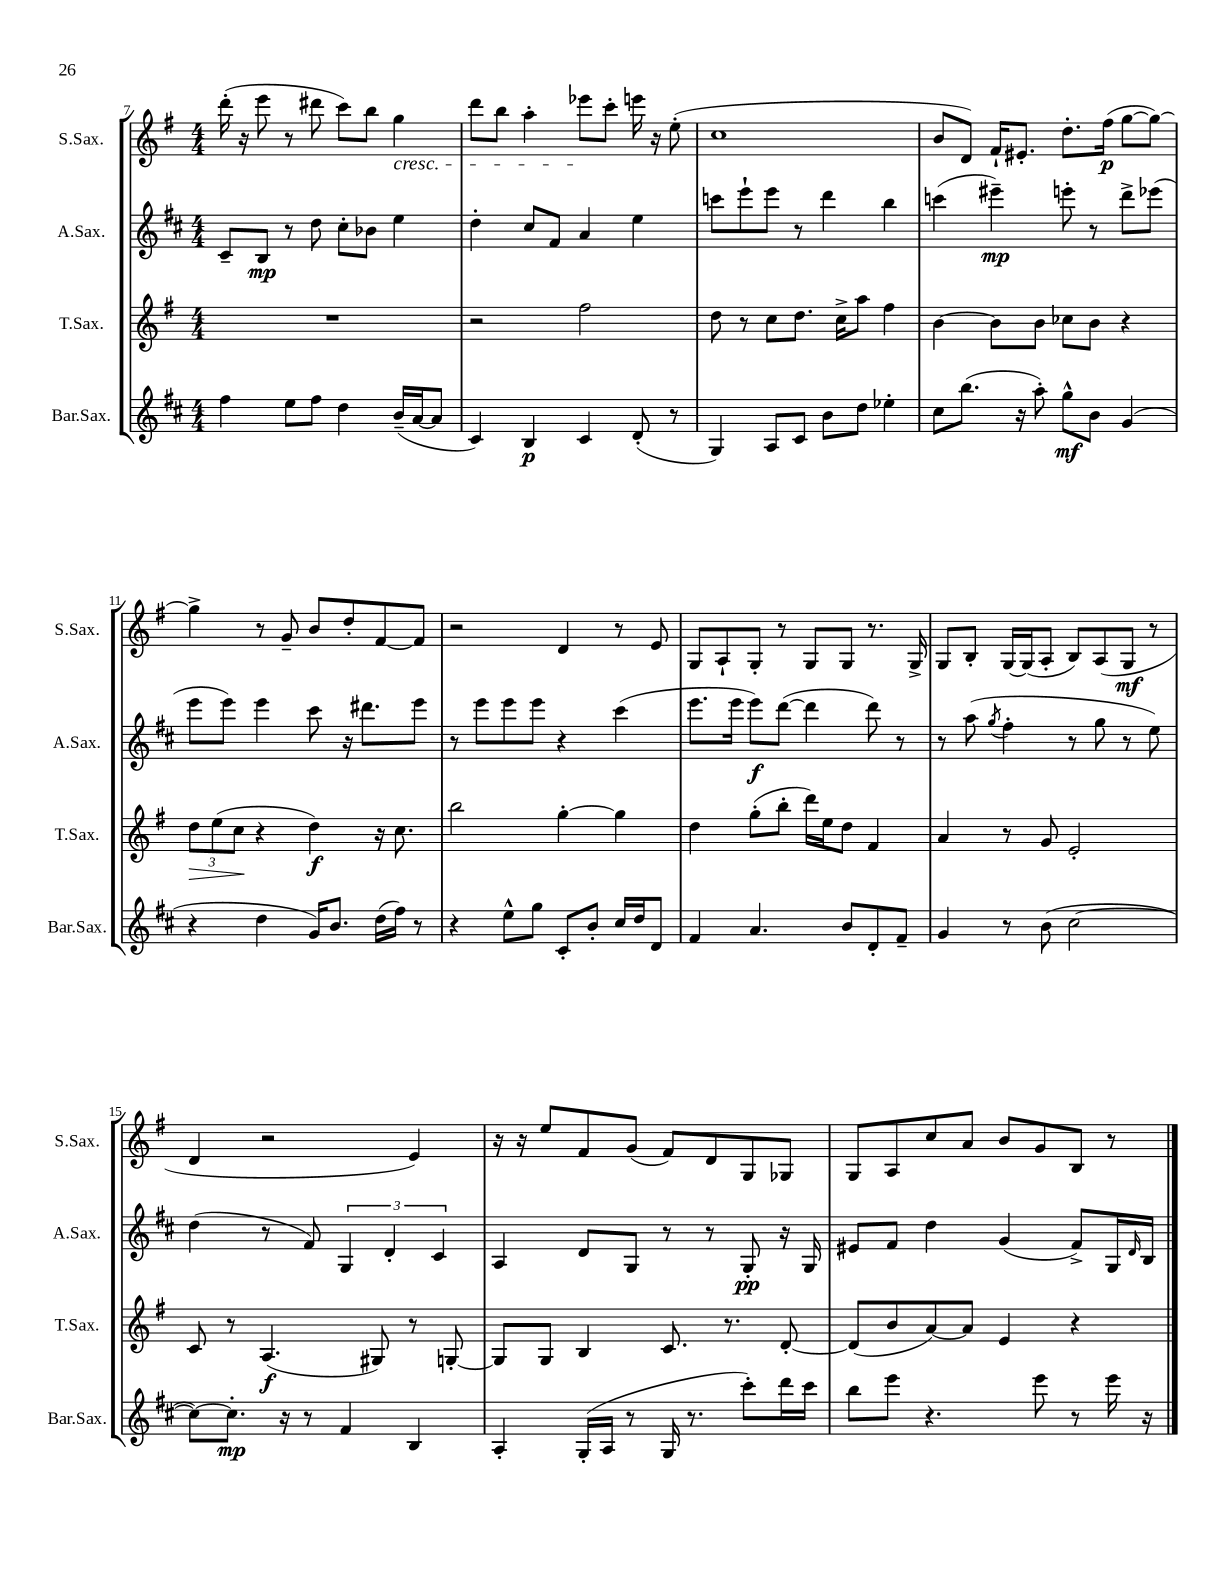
<<
\new StaffGroup <<
\new Staff = "s0" \with { instrumentName = "S.Sax." shortInstrumentName = "S.Sax." } {
    \clef treble \key g \major \numericTimeSignature \time 4/4
    d'''16-.( r16 e'''8 r8 dis'''8 c'''8) b''8 g''4\cresc |
    d'''8 b''8 a''4-. ees'''8\! c'''8-. e'''16 r16 e''8-.( |
    c''1 |
    b'8 d'8) fis'16-! eis'8.-. d''8.-. fis''16\p( g''8~ g''8~) |
    g''4-> r8 g'8-- b'8 d''8-. fis'8~ fis'8 |
    r2 d'4 r8 e'8 |
    g8 a8-! g8-. r8 g8 g8 r8. g16-> |
    g8 b8-. g16~ g16( a8-. b8) a8( g8\mf r8 |
    d'4 r2 e'4) |
    r16 r16 e''8 fis'8 g'8( fis'8) d'8 g8 ges8 |
    g8 a8 c''8 a'8 b'8 g'8 b8 r8 \bar "|." |
}
\new Staff = "s1" \with { instrumentName = "A.Sax." shortInstrumentName = "A.Sax." } {
    \clef treble \key d \major \numericTimeSignature \time 4/4
    cis'8-- b8\mp r8 d''8 cis''8-. bes'8 e''4 |
    d''4-. cis''8 fis'8 a'4 e''4 |
    c'''8 e'''8-! e'''8 r8 d'''4 b''4 |
    c'''4( eis'''4--\mp) e'''8-. r8 d'''8-> ees'''8( |
    e'''8 e'''8) e'''4 cis'''8 r16 dis'''8. e'''8 |
    r8 e'''8 e'''8 e'''8 r4 cis'''4( |
    e'''8. e'''16 e'''8\f) d'''8~( d'''4 d'''8) r8 |
    r8 a''8( \acciaccatura { g''8 } fis''4-. r8 g''8 r8 e''8) |
    d''4( r8 fis'8) \tuplet 3/2 { g4 d'4-. cis'4 } |
    a4 d'8 g8 r8 r8 g8-.\pp r16 g16 |
    eis'8 fis'8 d''4 g'4( fis'8->) g16 \grace { d'16 } b16 \bar "|." |
}
\new Staff = "s2" \with { instrumentName = "T.Sax." shortInstrumentName = "T.Sax." } {
    \clef treble \key g \major \numericTimeSignature \time 4/4
    R1 |
    r2 fis''2 |
    d''8 r8 c''8 d''8. c''16-> a''8 fis''4 |
    b'4~ b'8 b'8 ces''8 b'8 r4 |
    \tuplet 3/2 { d''8\> e''8( c''8\! } r4 d''4\f) r16 c''8. |
    b''2 g''4~-. g''4 |
    d''4 g''8-.( b''8-. d'''16) e''16 d''8 fis'4 |
    a'4 r8 g'8 e'2-. |
    c'8 r8 a4.\f( gis8) r8 g8~-. |
    g8 g8 b4 c'8. r8. d'8~-. |
    d'8( b'8 a'8~) a'8 e'4 r4 \bar "|." |
}
\new Staff = "s3" \with { instrumentName = "Bar.Sax." shortInstrumentName = "Bar.Sax." } {
    \clef treble \key d \major \numericTimeSignature \time 4/4
    fis''4 e''8 fis''8 d''4 b'16--( a'16~ a'8 |
    cis'4) b4\p cis'4 d'8-.( r8 |
    g4) a8 cis'8 b'8 d''8 ees''4-. |
    cis''8 b''8.( r16 a''8-.) g''8-^\mf b'8 g'4( |
    r4 d''4 g'16) b'8. d''16( fis''16) r8 |
    r4 e''8-^ g''8 cis'8-. b'8-. cis''16 d''16 d'8 |
    fis'4 a'4. b'8 d'8-. fis'8-- |
    g'4 r8 b'8( cis''2~ |
    cis''8~) cis''8.-.\mp r16 r8 fis'4 b4 |
    a4-. g16-.( a16 r8 g16 r8. cis'''8-.) d'''16 cis'''16 |
    b''8 e'''8 r4. e'''8 r8 e'''16 r16 \bar "|." |
}
>>
>>
\layout { \context { \Score currentBarNumber = #7 } }
